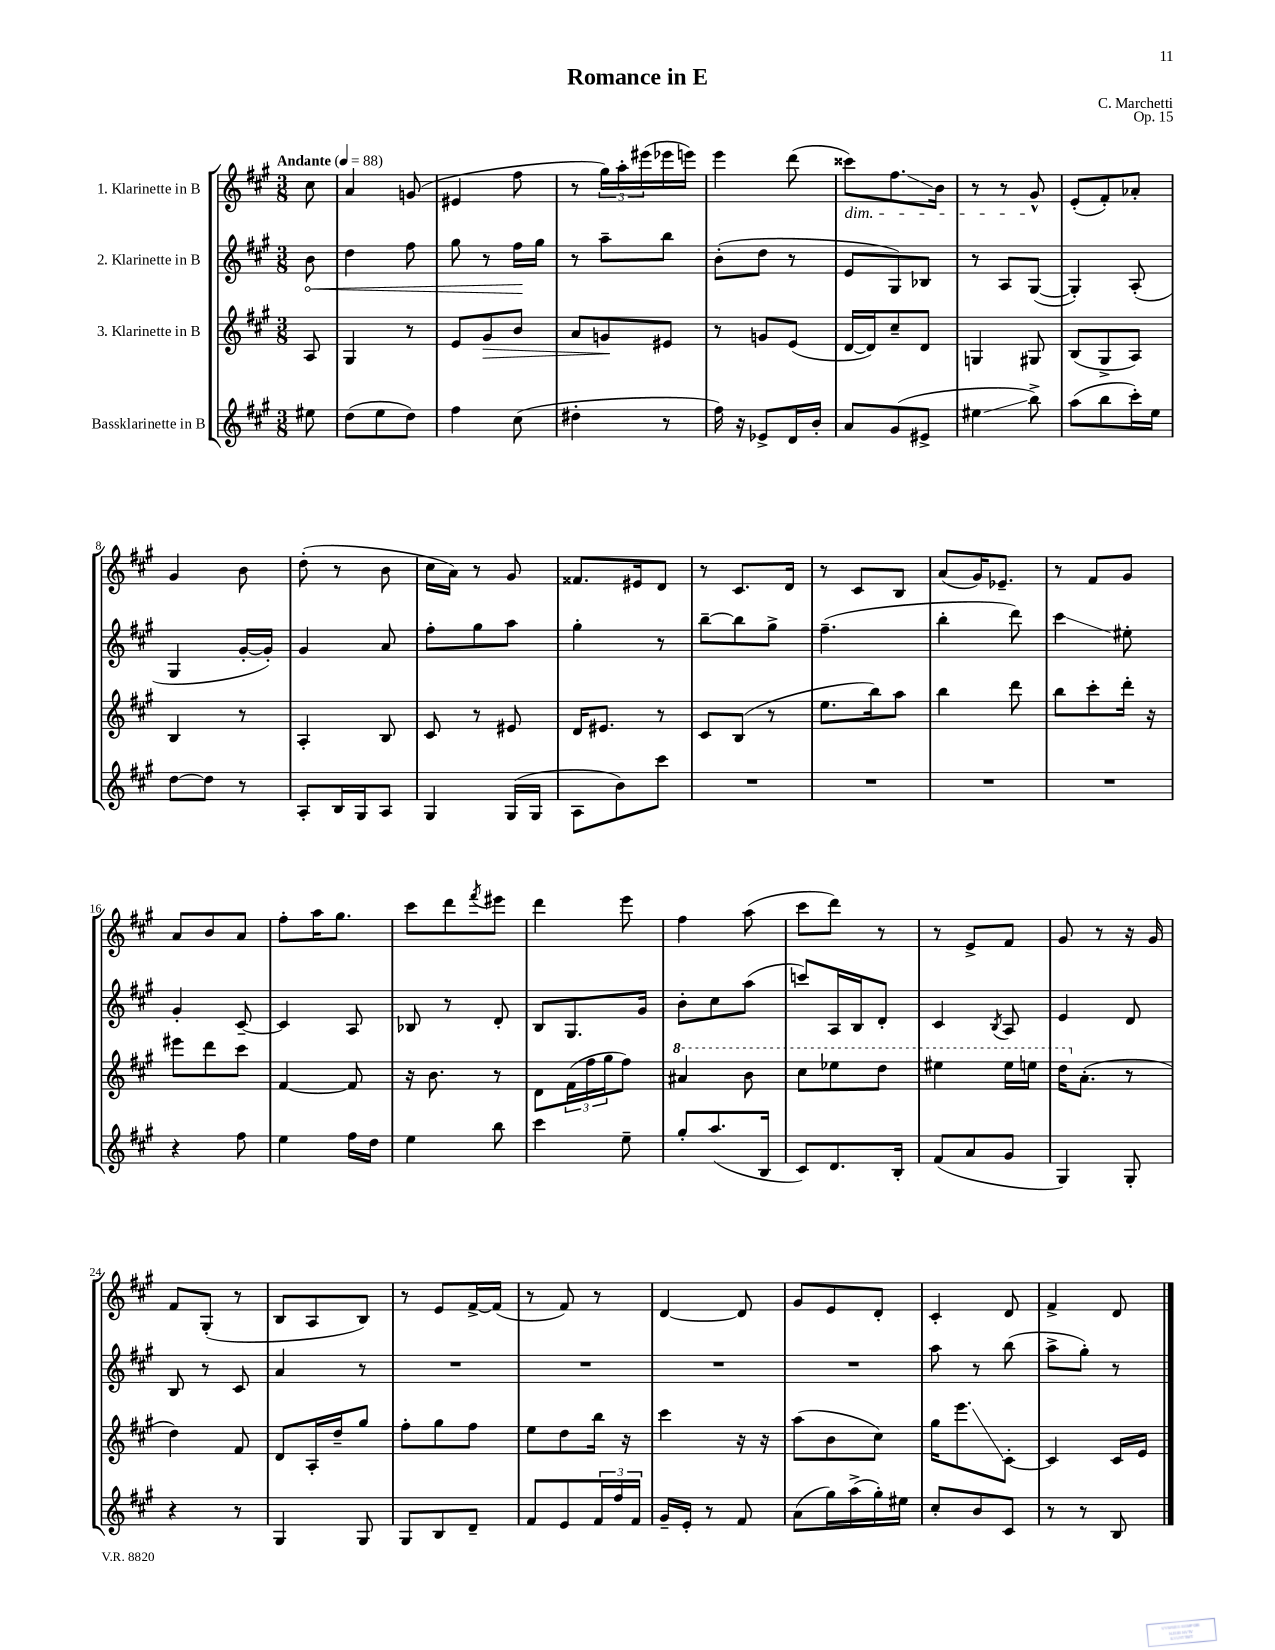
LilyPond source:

\header { title = "Romance in E" composer = "C. Marchetti" opus = "Op. 15" }
<<
\new StaffGroup <<
\new Staff = "s0" \with { instrumentName = "1. Klarinette in B" } {
    \clef treble \key a \major \numericTimeSignature \time 3/8 \partial 8 \tempo "Andante" 4 = 88
    cis''8 |
    a'4 g'8( |
    eis'4 fis''8 |
    r8 \tuplet 3/2 { gis''16) a''16-. eis'''16( } ees'''16 e'''16) |
    e'''4 d'''8( |
    cisis'''8\dim) fis''8.\glissando b'16 |
    r8 r8 gis'8-^\! |
    e'8-.( fis'8-.) aes'8-. |
    gis'4 b'8 |
    d''8-.( r8 b'8 |
    cis''16 a'16) r8 gis'8 |
    fisis'8. eis'16 d'8 |
    r8 cis'8. d'16 |
    r8 cis'8 b8 |
    a'8( gis'16) ees'8.-- |
    r8 fis'8 gis'8 |
    a'8 b'8 a'8 |
    fis''8-. a''16 gis''8. |
    cis'''8 d'''8 \acciaccatura { fis'''8 } eis'''8 |
    d'''4 e'''8 |
    fis''4 a''8( |
    cis'''8 d'''8) r8 |
    r8 e'8-> fis'8 |
    gis'8 r8 r16 gis'16 |
    fis'8 gis8-.( r8 |
    b8 a8 b8) |
    r8 e'8 fis'16~-> fis'16( |
    r8 fis'8) r8 |
    d'4~ d'8 |
    gis'8 e'8 d'8-. |
    cis'4-. d'8 |
    fis'4-> d'8 \bar "|." |
}
\new Staff = "s1" \with { instrumentName = "2. Klarinette in B" } {
    \clef treble \key a \major \numericTimeSignature \time 3/8 \partial 8
    \once \override Hairpin.circled-tip = ##t b'8\< |
    d''4 fis''8 |
    gis''8 r8 fis''16\! gis''16 |
    r8 a''8-- b''8 |
    b'8-.( d''8 r8 |
    e'8 gis8) bes8 |
    r8 a8 gis8~( |
    gis4-.) a8-.( |
    gis4 gis'16~-. gis'16-.) |
    gis'4 a'8 |
    fis''8-. gis''8 a''8 |
    gis''4-. r8 |
    b''8~-- b''8 gis''8-> |
    fis''4.--( |
    b''4-. d'''8) |
    cis'''4\glissando eis''8-. |
    gis'4-. cis'8~-- |
    cis'4 a8 |
    bes8 r8 d'8-. |
    b8 gis8. gis'16 |
    b'8-. cis''8 a''8( |
    c'''8) a16 b16 d'8-. |
    cis'4 \acciaccatura { b8 } a8 |
    e'4 d'8 |
    b8 r8 cis'8 |
    a'4 r8 |
    R4. |
    R4. |
    R4. |
    R4. |
    a''8 r8 b''8( |
    a''8-> gis''8-.) r8 \bar "|." |
}
\new Staff = "s2" \with { instrumentName = "3. Klarinette in B" } {
    \clef treble \key a \major \numericTimeSignature \time 3/8 \partial 8
    a8 |
    gis4 r8 |
    e'8 gis'8\> b'8 |
    a'8 g'8\! eis'8 |
    r8 g'8 e'8( |
    d'16~ d'16) cis''8-- d'8 |
    g4 gis8 |
    b8( gis8-> a8) |
    b4 r8 |
    a4-. b8 |
    cis'8 r8 eis'8 |
    d'16 eis'8. r8 |
    cis'8 b8( r8 |
    e''8. b''16) a''8 |
    b''4 d'''8 |
    b''8 cis'''8-. d'''16-. r16 |
    eis'''8 d'''8 cis'''8 |
    fis'4~ fis'8 |
    r16 b'8. r8 |
    d'8 \tuplet 3/2 { fis'16( fis''16 gis''16 } fis''8) |
    \ottava #1 ais''4 b''8 |
    cis'''8 ees'''8 d'''8 |
    eis'''4 eis'''16 e'''16 |
    d'''16 \ottava #0 a'8.-.( r8 |
    d''4) fis'8 |
    d'8 a16-. d''16-- gis''8 |
    fis''8-. gis''8 fis''8 |
    e''8 d''8 b''16 r16 |
    cis'''4 r16 r16 |
    a''8( b'8 cis''8) |
    gis''16 e'''8.\glissando cis'8~-. |
    cis'4 cis'16 e'16 \bar "|." |
}
\new Staff = "s3" \with { instrumentName = "Bassklarinette in B" } {
    \clef treble \key a \major \numericTimeSignature \time 3/8 \partial 8
    eis''8 |
    d''8( e''8 d''8) |
    fis''4 cis''8( |
    dis''4-. r8 |
    fis''16) r16 ees'8-> d'16 b'16-. |
    a'8 gis'8( eis'8-> |
    eis''4\glissando b''8->) |
    a''8( b''8 cis'''16-.) e''16 |
    d''8~ d''8 r8 |
    a8-. b16 gis16 a8 |
    gis4 gis16( gis16 |
    a8 b'8) cis'''8 |
    R4. |
    R4. |
    R4. |
    R4. |
    r4 fis''8 |
    e''4 fis''16 d''16 |
    e''4 b''8 |
    cis'''4 e''8-- |
    gis''8-. a''8.( b16 |
    cis'8) d'8. b16-. |
    fis'8( a'8 gis'8 |
    gis4) gis8-. |
    r4 r8 |
    gis4 gis8 |
    gis8 b8 d'8-- |
    fis'8 e'8 \tuplet 3/2 { fis'16 fis''16 fis'16 } |
    gis'16-- e'16-. r8 fis'8 |
    a'8( gis''16) a''16->( gis''16-.) eis''16 |
    cis''8-. b'8 cis'8 |
    r8 r8 b8 \bar "|." |
}
>>
>>
